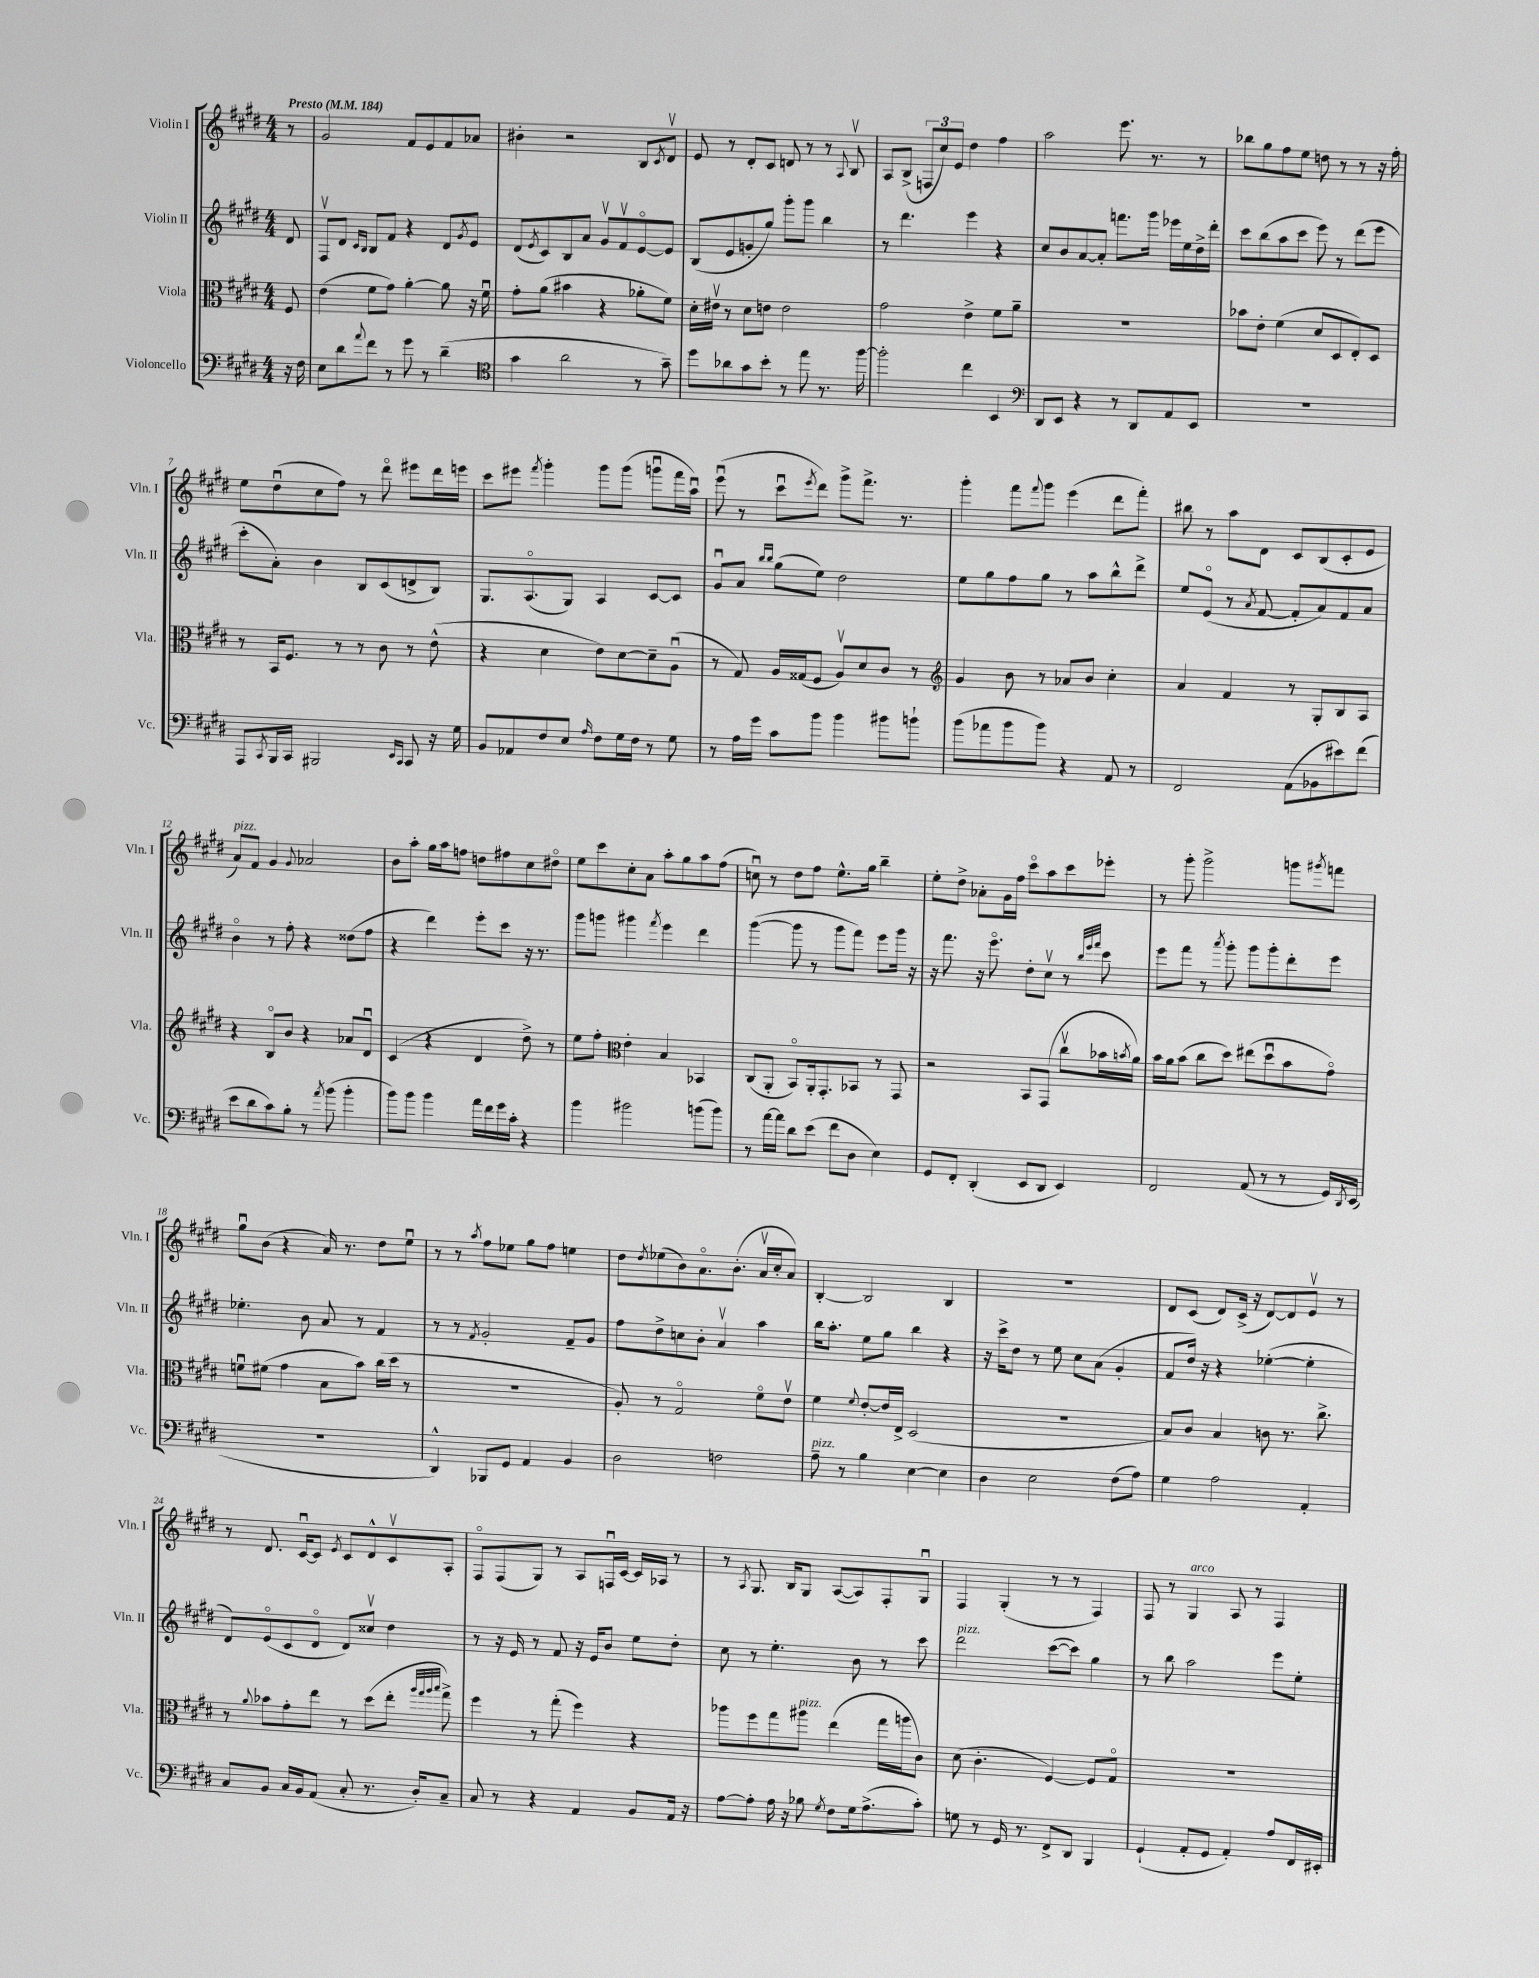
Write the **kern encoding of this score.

**kern	**kern	**kern	**kern
*staff4	*staff3	*staff2	*staff1
*clefF4	*clefC3	*clefG2	*clefG2
*k[f#c#g#d#]	*k[f#c#g#d#]	*k[f#c#g#d#]	*k[f#c#g#d#]
*M4/4	*M4/4	*M4/4	*M4/4
*MM184	*MM184	*MM184	*MM184
16r	8F#	8d#	8r
16F#	.	.	.
=	=	=	=
8E	(4e	8F#v	2g#
8d#	.	8d#	.
.	.	16qqc#	.
8qqa	.	16qqB	.
8f#	8f#	8B	.
8r	8g#)	8f#	.
8g#	[4a'	4r	8f#
8r	.	.	8e
(4d#~	8a]	8d#	8f#
.	.	8qg#	.
.	16r	8e	8a-
.	16f#u	.	.
=	=	=	=
*clefC4	*	*	*
4g#	8g#'	(8d#	4b#'
.	.	8qe	.
.	(8a	8c#)	.
2a	4b#	8B	2r
.	.	8a	.
.	4r	8g#v	.
.	.	8f#v	.
8r	8a-'	[8eo	8B
.	.	.	8qc#
8g#~)	8f#)	8e]	8d#v
=	=	=	=
8dd#	16d#'	(8B	8e
.	16e#v	.	.
8a-	8r	8e	8r
8g#	8d#	8g'	8d#'
8b'	8e	8gg#)	8c#
8r	2e	8ggg#'	8d
8ee	.	8ggg#	8r
8.r	.	4bb	8r
.	.	.	8qqA
.	.	.	8Bv
[16ff#	.	.	.
=	=	=	=
2ff#']	2g#	8r	8A
.	.	4.ddd#	(8B^
.	.	.	12F
.	.	.	12cc#)
.	.	.	12e
4cc#	4e^	4eee	4dd#
4BB	8f#	4r	4ff#
.	8a~	.	.
=	=	=	=
*clefF4	*	*	*
8DD#	1r	8cc#	2aa
8EE	.	8b	.
4r	.	[8a	.
.	.	8a']	.
8r	.	8.fff	8.eee
8DD#	.	.	.
.	.	16ggg#	8.r
8AA	.	16eee-	.
.	.	16ee	.
8EE	.	16dd#^	8r
.	.	16ddd#'	.
=	=	=	=
1r	8b-	8ccc#	8bb-
.	8e'	(8bb	8gg#
.	(4f#	8aa	8ff#
.	.	8ccc#	8ee
.	8d#	8eee)	8dd
.	8D#	8r	8r
.	8E')	(8ddd#	8r
.	8D#	8eee	16r
.	.	.	16ff#'
=	=	=	=
8AAA	8r	8ccc#'	8ee
8qCC#	.	.	.
16BBB	16BB	8a')	(8dd#u
16CC#	8.F#	.	.
2BBB#	.	4b	8cc#
.	8r	.	8ff#)
.	8r	8B	8r
.	8c#	(8c#	8ddd#o
16qqEE	.	.	.
16qqCC#	.	.	.
8CC#	8r	8d^	8eee#
16r	(8e^^	8B)	16ddd#
16G#	.	.	16eee
=	=	=	=
8BB	4r	8.G#	8ccc#
8AA-	.	.	8eee#
.	.	(8.Ao	.
.	.	.	8qfff#
8F#	4d#	.	4ggg#'
8E	.	8G#)	.
16qqA	.	.	.
8F#	8e)	4A	8ggg#
16G#	[8d#	.	(8ggg#
16F#	.	.	.
8r	8d#~]	[8c#	8gggu
8G#	(8Au	8c#]	16fff#
.	.	.	16aau)
=	=	=	=
8r	8r	8g#u	(8eeeu
16A	8G#)	8a	8r
16g#	.	.	.
.	.	16qqbb	.
.	.	16qqbb	.
8c#	16A	(8gg#	8ccc#u
.	(16G##	.	.
.	.	.	8qeee
8b	8F#	8ee)	8ddd#)
4b	8Av)	2dd#	8ggg#^
.	8d#	.	8.fff#^
8b#	8c#	.	.
.	.	.	8.r
8b`	8r	.	.
=	=	=	=
*	*clefG2	*	*
(8b	4g#	8ee	4ggg#'
8a-	.	8gg#	.
8b	8b	8ff#	8fff#
.	.	.	8qqfff#
8b)	8r	8gg#	8ggg#
4r	8a-	8r	(4eee
.	8b	8aa	.
8AA	4cc#'	8bb^^	8ddd#
8r	.	8ddd#^	8fff#')
=	=	=	=
2FF#	4a	8ee	8bb#
.	.	(8eo	8r
.	4f#	8r	8aa
.	.	8qa	.
.	.	[8f#	8d#
(8AA	8r	8f#']	8c#
8BB-	8G#'	8a)	(8B
8e#)	8B	8f#	8c#'
(8f#	8A	8a	8e
=	=	=	=
8e	4r	4bo	8a)
8d#	.	.	8f#
8c#)	8Bo	8r	4g#
8B'	8b	8ff#'	.
.	.	.	8qqg#
8r	4r	4r	2a-
8qa	.	.	.
(8b	.	.	.
4b'	8a-	(8dd##	.
.	8d#u	8ff#	.
=	=	=	=
8b)	(4c#	4r	8b
8b	.	.	8aa'
4b	4r	4ddd#)	16gg#
.	.	.	16aa
.	.	.	8ff
16a	4d#	8eee'	8dd
16f#	.	.	.
16g#	.	8ccc#	8ff#
16c#'	.	.	.
4r	8dd#^)	16r	8cc#
.	.	8.r	.
.	8r	.	8dd#o
=	=	=	=
4b	8ee	8ggg#	8ee
.	8ff#'	8ggg	8ccc#
*	*clefC3	*	*
2b#	4e'	4ggg#	8cc#'
.	.	.	8a
.	.	8qfff#	.
.	4B	4eee	8aa'
.	.	.	8gg#
(8b	4BB-	4ddd#	8aa
8b)	.	.	(8ff#
=	=	=	=
8r	(8C#	([4ggg#	8ccu)
[16a	8AA'	.	8r
16a]	.	.	.
8d#	8BBo)	8ggg#]	8dd#
(8e	16AA'	8r	8ff#
.	8.GG#'	.	.
8f#	.	8ggg#	8.ee^^
8D#	8BB-	8fff#)	.
.	.	.	16gg#
4E)	8r	8eee	4bb~
.	8GG#	16ggg#	.
.	.	16r	.
=	=	=	=
8GG#	2r	16r	8ee'
.	.	8.fff#	.
8FF#'	.	.	8dd#^
(4DD#'	.	16r	8a-'
.	.	8.eeeo	.
.	.	.	16g#
.	.	.	16ff#
8EE	8BB	8dd#'	8ccc#o
8DD#	(8GG#	8cc#v	8aa
4EE)	8cc#v	8r	8ccc#
.	.	32qqbb	.
.	.	32qqeee	.
.	.	32qqfff#	.
.	16b-	8ccc#	8eee-'
.	8qb	.	.
.	16a)	.	.
=	=	=	=
2FF#	16b	8eee	8r
.	16a	.	.
.	(8b	8fff#	8ggg#'
.	8cc#	8r	2ggg#^
.	.	8qaaa	.
.	8dd#)	8ggg#'	.
(8AA	(8ee#	8ggg#	.
8r	8dd#u	8ggg#'	.
8r	8b	8ddd#'	8ggg
.	.	.	8qggg#
16GG#)	8g#o)	8eee	8fff
8qDD#	.	.	.
(16EE	.	.	.
=	=	=	=
1r	8fu	4.ee-'	8gg#u
.	(8f#	.	(8b
.	4g#	.	4r
.	.	8b	.
.	8B	8a	16a)
.	.	.	8.r
.	8b)	8r	.
.	(16cc#	4f#	8dd#
.	16dd#	.	.
.	8r	.	8eeu
=	=	=	=
4DD#^^)	1r	8r	8r
.	.	8r	8r
.	.	8qf#	8qaa
8BBB-	.	2g#'	8ff#
8GG#	.	.	8ee-
4AA	.	.	8gg#
.	.	.	8ff#
4BB	.	8f#~	4ee
.	.	8g#	.
=	=	=	=
2D#	8A')	8ff#	8dd#
.	.	.	8qdd#
.	8r	8dd#^	(8ee-
.	2G#o	8cc	8b)
.	.	8b'	8.ao
2F	.	4av	.
.	.	.	(8.b'
.	8f#o	4aa	16av
.	.	.	16cc#'
.	8ev	.	8a)
=	=	=	=
8A~	4f#	16bb	[4B'
.	.	8.aa'	.
8r	.	.	.
.	8qqf#	.	.
4B	[8e'	8ee	2B]
.	16e]	8gg#	.
.	16E^	.	.
[4E	(2D#	4bb	.
4E]	.	4r	4B
=	=	=	=
4D#	1r	16r	1r
.	.	16ccc#^	.
.	.	8dd#	.
2E	.	8r	.
.	.	8ee	.
.	.	8cc#	.
.	.	(8a	.
(8F#	.	4g#'	.
8A)	.	.	.
=	=	=	=
4G#	8B)	8f#	8d#
.	8c#	16dd#)	(8c#
.	.	16r	.
2A	4B	4r	8d#)
.	.	.	(16c#^
.	.	.	16r
.	8c	([4ee-'	[8d#)
.	8.r	.	8d#]
4AA'	.	4ee-']	8ev
.	8.cc#^	.	.
.	.	.	8r
=	=	=	=
8C#	8r	8d#)	8r
.	8qqa	.	.
8BB	8b-	(8eo	8.d#
16C#	8g#'	8c#	.
16BB	.	.	[16c#u
(8AA	8ee	8d#o	8c#]
.	.	.	8qe
8C#'	8r	8d#)	8c#
8.r	(8dd#	8cc##v	8d#^^
.	8ee'	4dd#	8c#v
16D#')	.	.	.
.	32qqaa	.	.
.	32qqgg#	.	.
.	32qqaa	.	.
.	32qqbb	.	.
8C#~	8gg#^)	.	8A'
=	=	=	=
8C#	4ff#	8r	8F#o
8r	.	16r	(8F#
.	.	16e	.
4r	8r	8r	8G#)
.	(8gg#'	8f#	8r
4AA	4ff#)	16r	8A
.	.	16e	.
.	.	8b	16Fu
.	.	.	[16c#
8BB	4r	8ee	16c#]
.	.	.	16A-
16AA	.	8dd#'	8r
16r	.	.	.
=	=	=	=
[8A	8aa-	8cc#	8r
.	.	.	8qA
8A']	8ff#	8r	8.G#
16A	8gg#	4.ee'	.
16r	.	.	16B
8B-	8aa#	.	8G#
8qG#	.	.	.
8F#	(4ee	.	([8A
16G#	.	8b	8A])
(8.A^	.	.	.
.	16gg#	8r	8F#'
.	16aa	.	.
8c#')	8c#)	8ccc#	8G#u
=	=	=	=
8G	(8d#	2ddd#	4F#
8r	4.c#'	.	.
16GG#	.	.	(4G#'
8.r	.	.	.
8FF#^	[4F#)	([8ccc#	8r
8DD#	.	8ccc#])	8r
4BBB	8F#]	4gg#	4F#)
.	8G#o	.	.
=	=	=	=
(4GG#`	1r	8r	8F#
.	.	8bb	8r
8AA'	.	2aa	4G#
8GG#	.	.	.
4AA')	.	.	8A
.	.	.	8r
8A	.	8eee	4F#
16FF#	.	8ee'	.
16EE#'	.	.	.
==	==	==	==
*-	*-	*-	*-
